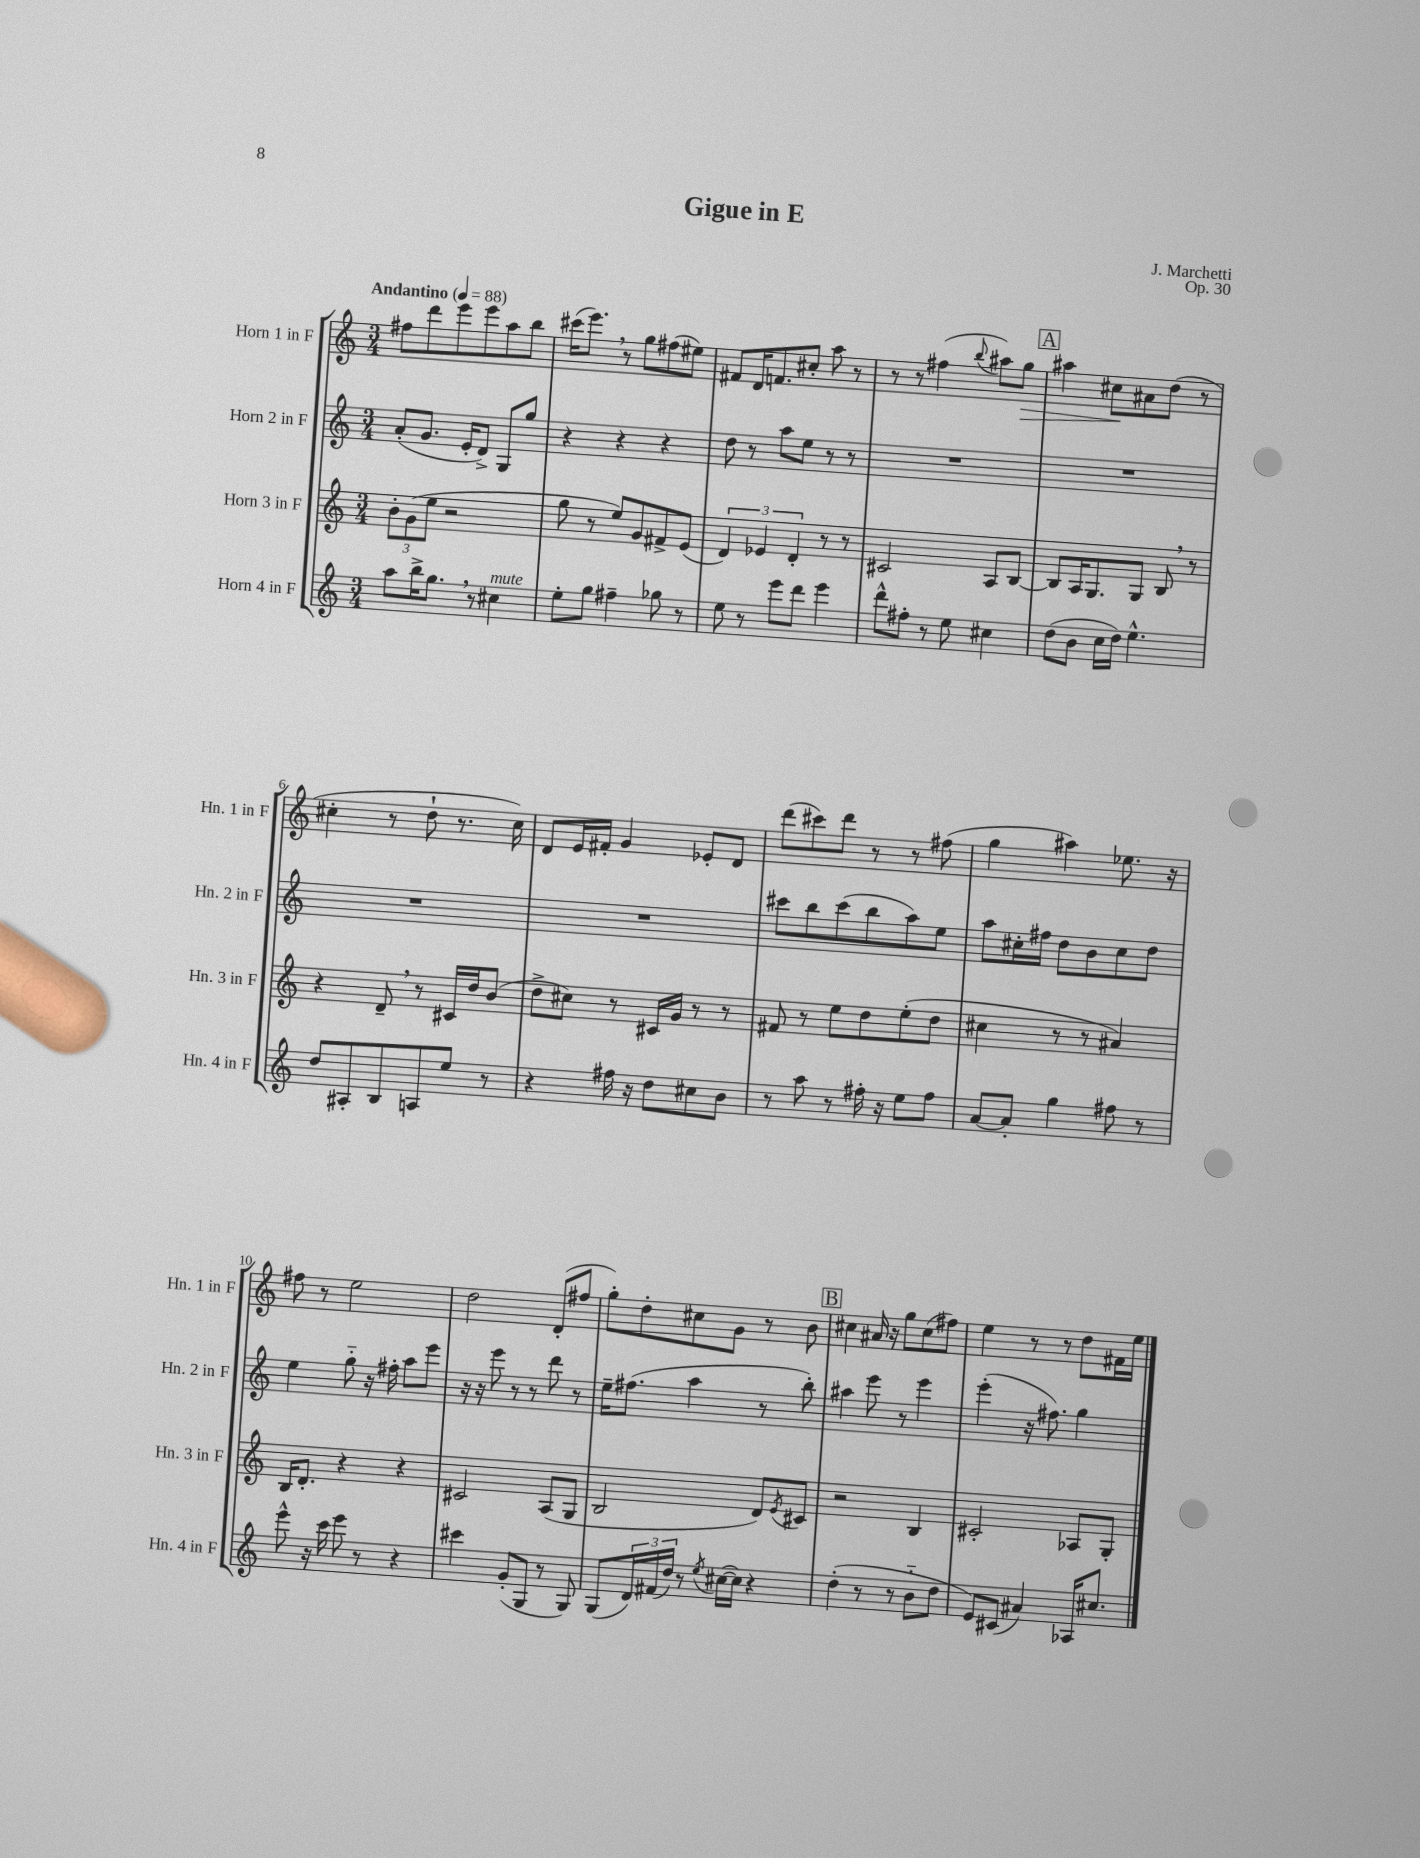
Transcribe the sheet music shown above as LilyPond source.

\header { title = "Gigue in E" composer = "J. Marchetti" opus = "Op. 30" }
<<
\new StaffGroup <<
\new Staff = "s0" \with { instrumentName = "Horn 1 in F" shortInstrumentName = "Hn. 1 in F" } {
    \clef treble \key c \major \numericTimeSignature \time 3/4 \tempo "Andantino" 4 = 88
    fis''8 d'''8 e'''8 e'''8 a''8 b''8 |
    cis'''16( e'''8.) \breathe r8 g''8 fis''8( eis''8) |
    fis'8 d'16 f'8. cis''8-. a''8 r8 |
    r8 r8 fis''4( \appoggiatura { b''8 } ais''8) g''8\> |
    \mark \markup { \box "A" } ais''4 cis''8\! ais'8 d''8( r8 |
    cis''4-. r8 d''8-! r8. cis''16) |
    d'8 e'16 fis'16-. g'4 ees'8-. d'8 |
    d'''8( cis'''8) d'''8 r8 r8 fis''8( |
    g''4 ais''4) ees''8. r16 |
    fis''8 r8 e''2 |
    d''2 d'8-.( fis''8 |
    g''8-.) d''8-. cis''8 g'8 r8 b'8 |
    \mark \markup { \box "B" } cis''4 ais'16 r16 g''8 cis''8( fis''8) |
    e''4 r8 r8 d''8 fis'16 e''16 \bar "|." |
}
\new Staff = "s1" \with { instrumentName = "Horn 2 in F" shortInstrumentName = "Hn. 2 in F" } {
    \clef treble \key c \major \numericTimeSignature \time 3/4
    a'8-.( g'8. e'16-. d'8->) g8 g''8 |
    r4 r4 r4 |
    d''8 r8 a''8 e''8 r8 r8 |
    R2. |
    \mark \markup { \box "A" } R2. |
    R2. |
    R2. |
    cis'''8 b''8 cis'''8( b''8 a''8) e''8 |
    a''8 cis''16-. fis''16 d''8 b'8 cis''8 d''8 |
    e''4 g''8-_ r16 fis''16-. a''8 e'''8 |
    r16 r16 e'''8 r8 r8 d'''8 r8 |
    e''16-- fis''8.( a''4 r8 b''8-.) |
    \mark \markup { \box "B" } ais''4 e'''8 r8 e'''4 |
    e'''4-.( r16 fis''8.) g''4 \bar "|." |
}
\new Staff = "s2" \with { instrumentName = "Horn 3 in F" shortInstrumentName = "Hn. 3 in F" } {
    \clef treble \key c \major \numericTimeSignature \time 3/4
    \tuplet 3/2 { b'8-. g'8( e''8 } r2 |
    g''8 r8 e''8) g'8 fis'8-> e'8( |
    \tuplet 3/2 { d'4) ees'4 d'4-. } r8 r8 |
    cis'2 a8 b8~ |
    \mark \markup { \box "A" } b8 a16 g8. g8 b8 \breathe r8 |
    r4 d'8-- \breathe r8 cis'16 d''16 b'8( |
    d''8-> cis''8) r8 cis'16 g'16 r8 r8 |
    fis'8 r8 e''8 d''8 e''8-.( d''8 |
    cis''4 r8 r8 ais'4) |
    b16 d'8.-. r4 r4 |
    cis'2 a8( g8 |
    b2 d'8) \acciaccatura { e'8 } cis'8 |
    \mark \markup { \box "B" } r2 b4 |
    cis'2-. aes8 g8-. \bar "|." |
}
\new Staff = "s3" \with { instrumentName = "Horn 4 in F" shortInstrumentName = "Hn. 4 in F" } {
    \clef treble \key c \major \numericTimeSignature \time 3/4
    a''8 b''16-> g''8. \breathe r8 cis''4^\markup { \italic "mute" } |
    e''8-. g''8 fis''4-- ges''8 r8 |
    e''8 r8 e'''8 d'''8 e'''4 |
    d'''8-^ fis''8-. r8 e''8 cis''4 |
    \mark \markup { \box "A" } d''8( b'8 c''16 d''16) e''4.-^ |
    d''8 ais8-. b8 a8 e''8 r8 |
    r4 fis''16 r16 d''8 cis''8 b'8 |
    r8 a''8 r8 fis''16-. r16 e''8 fis''8 |
    a'8~ a'8-. g''4 fis''8 r8 |
    e'''8-^ r16 c'''16 e'''8 r8 r4 |
    cis'''4 g'8-.( g8 r8 g8) |
    g8( \tuplet 3/2 { d'16) fis'16( d''16) } r8 \acciaccatura { e''8 } cis''16~( cis''16) r4 |
    \mark \markup { \box "B" } d''4-.( r8 r8 b'8-_ d''8 |
    e'8) cis'8( ais'4) aes16 cis''8. \bar "|." |
}
>>
>>
